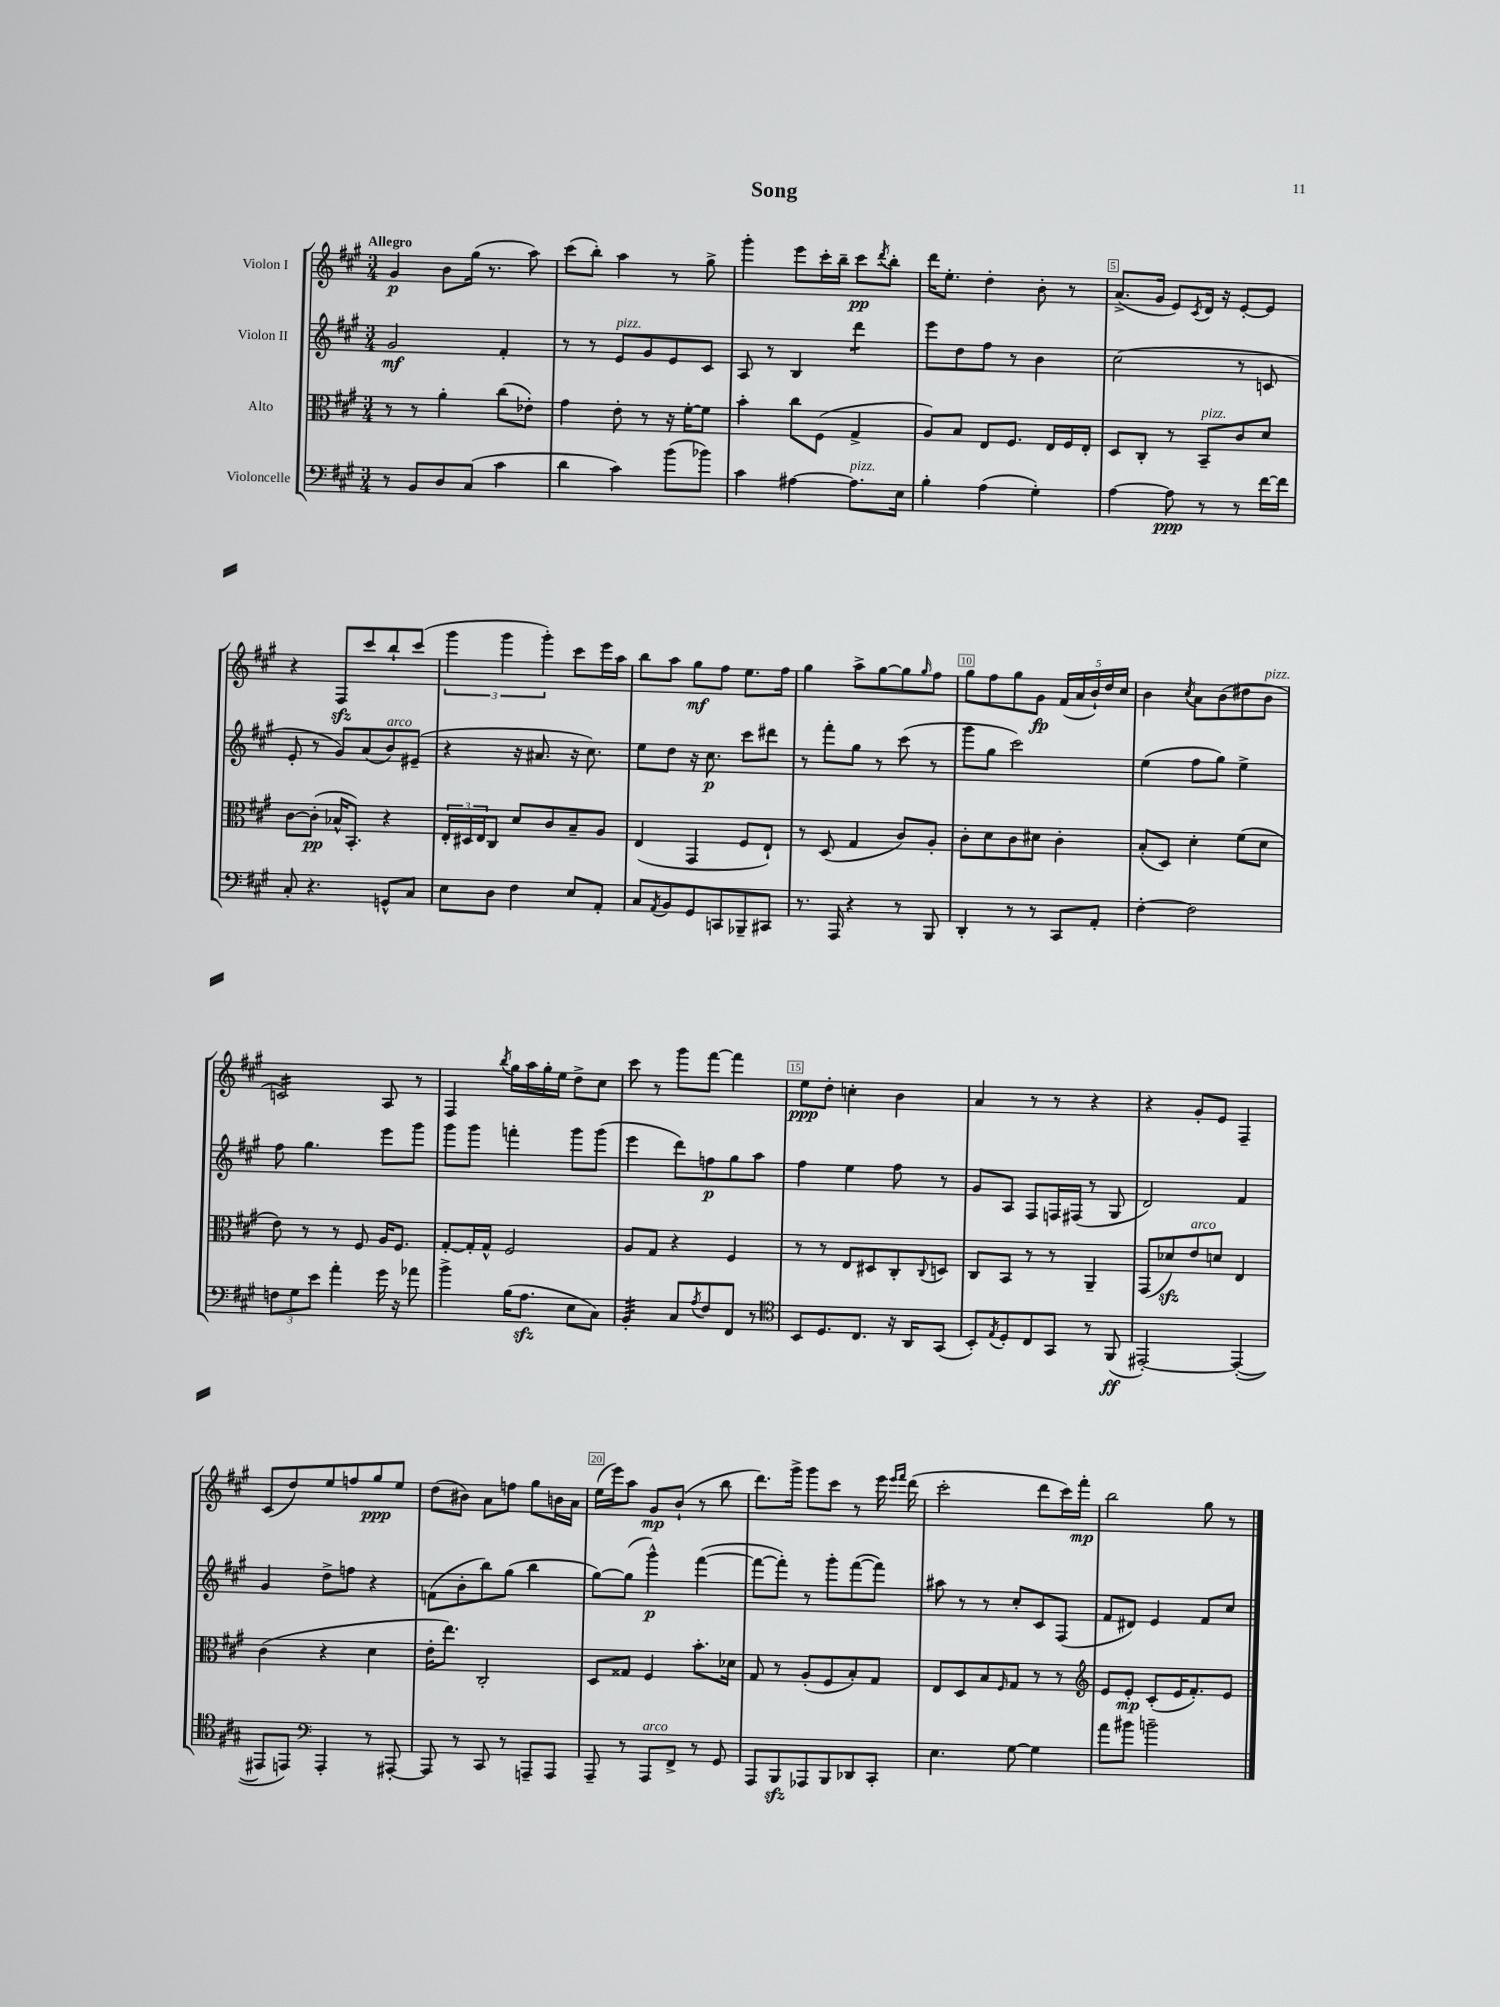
\header { title = "Song" }
<<
\new StaffGroup <<
\new Staff = "s0" \with { instrumentName = "Violon I" } {
    \clef treble \key a \major \numericTimeSignature \time 3/4 \tempo "Allegro"
    gis'4\p b'8 gis''16( r8. a''8) |
    cis'''8( b''8-.) a''4 r8 gis''8-> |
    gis'''4-. e'''8 cis'''16-. b''16-- cis'''8\pp \acciaccatura { d'''8 } b''8-. |
    d'''16 e''8.-. d''4-. b'8-. r8 |
    a'8.->( gis'16 e'8) \acciaccatura { cis'8 } d'16 r16 e'8~-. e'8 |
    r4 fis8\sfz cis'''8 b''8-! cis'''8( |
    \tuplet 3/2 { gis'''4 gis'''4 gis'''4-.) } cis'''8 e'''16 a''16 |
    b''8 a''8 gis''8\mf fis''8 e''8. fis''16 |
    gis''4 a''8-> gis''8~ gis''8 \grace { gis''16 } fis''8 |
    gis''8 fis''8 gis''8 gis'8\fp \tuplet 5/4 { fis'16( a'16 b'16-!) d''16 cis''16 } |
    b'4 \acciaccatura { cis''8 } a'8 b'8( dis''8 b'8^\markup { \italic "pizz." } |
    c'2:16) a8 r8 |
    fis4 \acciaccatura { b''8 } gis''16 a''16 gis''16-. e''16 d''8-> cis''8 |
    cis'''8 r8 gis'''8 fis'''8~ fis'''4 |
    e''8\ppp d''8-. c''4-. b'4 |
    a'4 r8 r8 r4 |
    r4 gis'8-. e'8 fis4-- |
    cis'8( d''8) e''8 f''8 gis''8\ppp e''8 |
    d''8( bis'8) a'8 f''8 gis''8 b'16 a'16 |
    e''16( e'''16) a''8 gis'8\mp b'8-!( r8 b''8 |
    d'''8.) gis'''16-> gis'''8 cis'''8 r8 e'''16 \grace { e'''16 fis'''16 } d'''16( |
    cis'''2-. d'''8 cis'''16) fis'''16-.\mp |
    b''2 gis''8 r8 \bar "|." |
}
\new Staff = "s1" \with { instrumentName = "Violon II" } {
    \clef treble \key a \major \numericTimeSignature \time 3/4
    gis'2\mf fis'4-. |
    r8 r8 e'8^\markup { \italic "pizz." } gis'8 e'8 cis'8 |
    a8 r8 b4 d'''4:8 |
    e'''8 d''8 fis''8 r8 b'4 |
    cis''2( r8 c'8 |
    e'8-. r8 gis'8) a'8( b'8^\markup { \italic "arco" }) eis'8--( |
    r4 r16 ais'8. r16 cis''8.) |
    e''8 d''8 r16 cis''8.\p cis'''8 dis'''8 |
    r8 fis'''8-. gis''8 r8 cis'''8( r8 |
    gis'''8 gis''8 cis'''2) |
    e''4( fis''8 gis''8) e''4-> |
    fis''8 gis''4. e'''8 gis'''8 |
    gis'''8 gis'''8 f'''4-. gis'''8 gis'''8( |
    e'''4 d'''8) f''8\p gis''8 a''8 |
    fis''4 e''4 fis''8 r8 |
    gis'8 a8 fis8 f16 fis16( r8 gis8 |
    d'2) fis'4 |
    gis'4 d''8-> f''8 r4 |
    f'8( b'8-. b''8) gis''8( b''4 |
    gis''8~) gis''8( gis'''4-^\p) fis'''4~( |
    fis'''8~ fis'''8-.) r8 gis'''8-. fis'''8~( fis'''8) |
    ais''8 r8 r8 cis''8-. cis'8 fis8( |
    fis'8 dis'8) e'4 fis'8 cis''8 \bar "|." |
}
\new Staff = "s2" \with { instrumentName = "Alto" } {
    \clef alto \key a \major \numericTimeSignature \time 3/4
    r8 r8 a'4-. cis''8( ees'8-.) |
    gis'4 e'8-. r8 r16 fis'16~-. fis'8 |
    b'4-. cis''8 fis8( gis4-> |
    a8) b8 e8 fis8. e16 fis16 e16-. |
    d8 cis8-. r8 b,8--^\markup { \italic "pizz." } cis'8 d'8 |
    cis'8~ cis'8-.\pp( bes16-^ b,8.-.) r4 |
    \tuplet 3/2 { e16-. dis16 e16 } cis8 d'8 cis'8 b8-- a8 |
    e4( gis,4 fis8 e8-!) |
    r8 d8( gis4 cis'8) a8-. |
    cis'8-. d'8 cis'8 dis'8 cis'4-. |
    b8-.( d8) d'4-. fis'8( d'8 |
    e'8) r8 r8 fis8 a16 fis8. |
    gis8~-. gis16-. gis16-^ fis2 |
    a8 gis8 r4 fis4 |
    r8 r8 e8 dis8 cis8-. \appoggiatura { cis8 } d8 |
    cis8 b,8 r8 r8 a,4-- |
    gis,8( des'8\sfz) e'8^\markup { \italic "arco" } d'8 e4 |
    cis'4( r4 d'4 |
    e'16-. e''8.) cis2-. |
    d8 gisis8 fis4 b'8.-. des'16 |
    gis8 r8 a8-.( fis8 b8-.) gis8 |
    e8 d8 b8 \grace { fis16 } gis8 r8 r8 |
    \clef treble e'8 e'8-.\mp cis'8-.( e'16 fis'8.-.) e'8 \bar "|." |
}
\new Staff = "s3" \with { instrumentName = "Violoncelle" } {
    \clef bass \key a \major \numericTimeSignature \time 3/4
    r8 b,8 d8 cis8( cis'4 |
    d'4 cis'4) b'8( bes'8) |
    cis'4 ais4~ ais8.^\markup { \italic "pizz." } e16 |
    b4-. a4( gis4-.) |
    a4~ a8\ppp r8 r8 fis'16~ fis'16 |
    cis8-. r4. g,8-^ cis8 |
    e8 d8 fis4 e8 a,8-. |
    cis8 \acciaccatura { a,8 } b,8 gis,8 c,8 bes,,8-- cis,8 |
    r8. a,,16 r4 r8 b,,8 |
    d,4-. r8 r8 cis,8 a,8-. |
    fis4~-. fis2 |
    \tuplet 3/2 { f8 gis8 e'8 } a'4-. gis'16 r16 aes'8 |
    b'4-> b16( a8.\sfz e8 cis8) |
    b,4:32-. cis8 \acciaccatura { a8 } fis8 fis,8 r8 |
    \clef tenor b,8 d8. cis8. r16 a,16 gis,8( |
    b,8-.) \acciaccatura { e8 } d8-. cis8 gis,8 r8 fis,8\ff( |
    eis,2~-.) eis,4~-.( |
    eis,8 e,8) \clef bass a,,4-. r8 ais,,8~-. |
    ais,,8 r8 cis,8 r8 a,,8-- a,,8 |
    a,,8-- r8 a,,8^\markup { \italic "arco" } fis,8-> r8 gis,8 |
    a,,8 b,,8\sfz aes,,8 b,,8 des,8 cis,8-. |
    e4. gis8~ gis4 |
    a'8 bis'8 b'2-- \bar "|." |
}
>>
>>
\layout { \context { \Score \override BarNumber.break-visibility = ##(#f #t #t) barNumberVisibility = #(every-nth-bar-number-visible 5) \override BarNumber.stencil = #(make-stencil-boxer 0.1 0.3 ly:text-interface::print) } }
